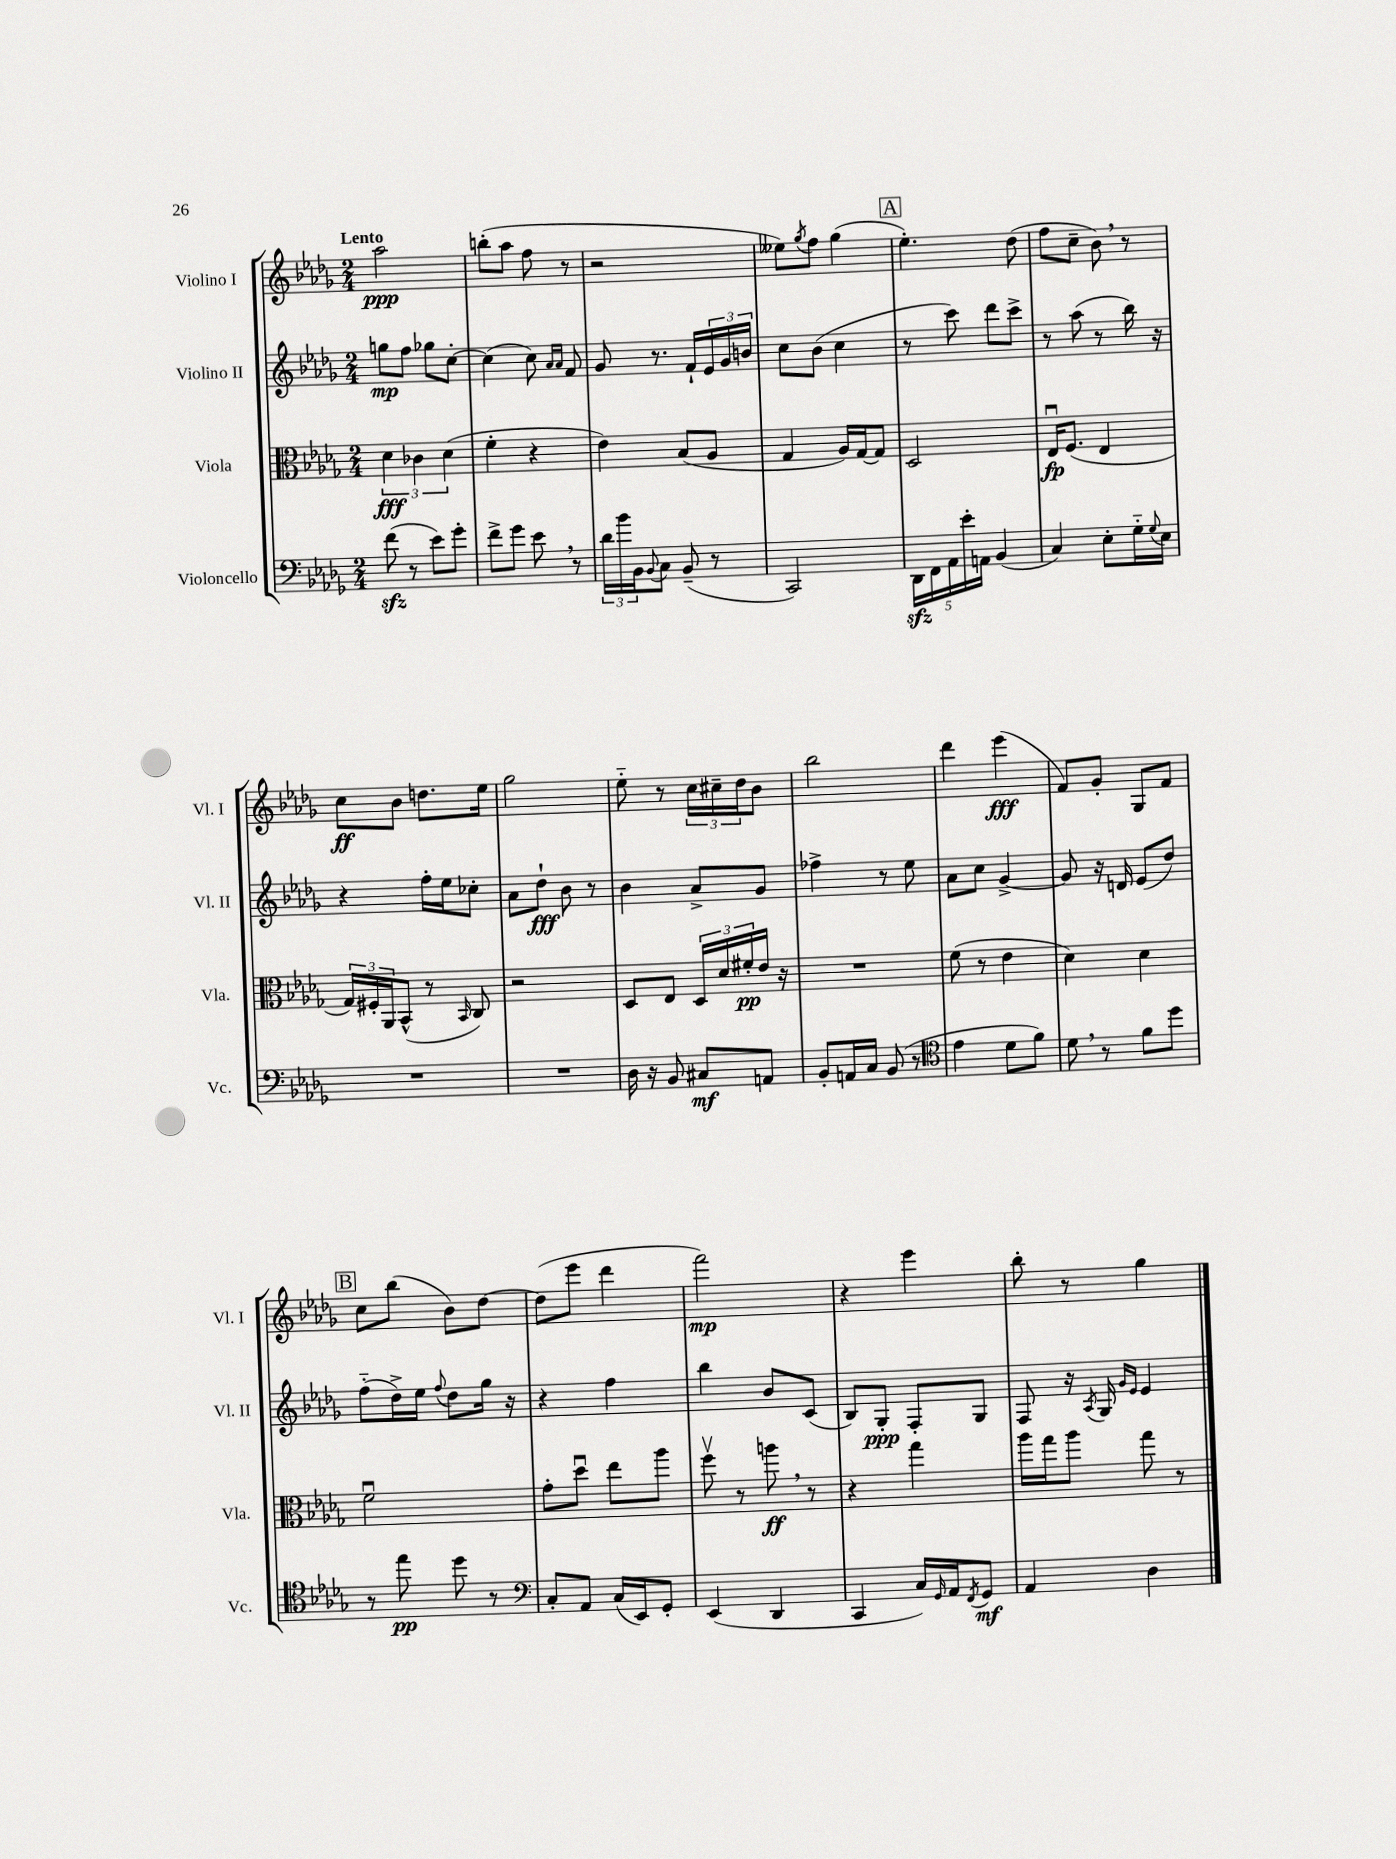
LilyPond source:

<<
\new StaffGroup <<
\new Staff = "s0" \with { instrumentName = "Violino I" shortInstrumentName = "Vl. I" } {
    \clef treble \key des \major \numericTimeSignature \time 2/4 \tempo "Lento"
    aes''2\ppp |
    b''8-.( aes''8 f''8 r8 |
    r2 |
    eeses''8) \acciaccatura { ges''8 } f''8 ges''4( |
    \mark \markup { \box "A" } ees''4.-.) des''8( |
    f''8 c''8-- bes'8) \breathe r8 |
    c''8\ff bes'8 d''8. ees''16 |
    ges''2 |
    ees''8-_ r8 \tuplet 3/2 { c''16 cis''16-- des''16 } bes'8 |
    bes''2 |
    des'''4 ees'''4\fff( |
    f'8) ges'8-. ges8 f'8 |
    \mark \markup { \box "B" } c''8 bes''8( bes'8) des''8~ |
    des''8( ees'''8 des'''4 |
    f'''2\mp) |
    r4 ees'''4 |
    bes''8-. r8 ges''4 \bar "|." |
}
\new Staff = "s1" \with { instrumentName = "Violino II" shortInstrumentName = "Vl. II" } {
    \clef treble \key des \major \numericTimeSignature \time 2/4
    g''8\mp f''8 ges''8 c''8~-. |
    c''4( c''8) \grace { aes'16 aes'16 } f'8 |
    ges'8 r8. f'16-! \tuplet 3/2 { ees'16 ges'16 b'16 } |
    c''8 bes'8( c''4 |
    \mark \markup { \box "A" } r8 c'''8) des'''8 c'''8-> |
    r8 aes''8( r8 bes''16) r16 |
    r4 f''16-. ees''16 ces''8-. |
    aes'8 des''8-!\fff bes'8 r8 |
    bes'4 aes'8-> ges'8 |
    fes''4-> r8 ees''8 |
    aes'8 c''8 ges'4~-> |
    ges'8 r16 d'16 ees'8( des''8) |
    \mark \markup { \box "B" } f''8-_( des''16->) ees''16 \appoggiatura { f''8 } des''8 ges''16 r16 |
    r4 f''4 |
    bes''4 bes'8 c'8( |
    bes8) ges8-.\ppp f8-. ges8 |
    f8 r16 \acciaccatura { aes8 } ges16 \grace { ges'16 ees'16 } ees'4 \bar "|." |
}
\new Staff = "s2" \with { instrumentName = "Viola" shortInstrumentName = "Vla." } {
    \clef alto \key des \major \numericTimeSignature \time 2/4
    \tuplet 3/2 { des'4\fff ces'4 des'4( } |
    f'4-. r4 |
    ees'4) bes8( aes8 |
    ges4 aes16) ges16~ ges8 |
    \mark \markup { \box "A" } des2 |
    ees16\downbow\fp f8.( ees4 |
    \tuplet 3/2 { ges16) fis16-. aes,16 } bes,8-^( r8 \grace { bes,16 } c8) |
    r2 |
    des8 ees8 \tuplet 3/2 { des16 des'16 fis'16-.\pp } ees'16 r16 |
    R2 |
    f'8( r8 ees'4 |
    des'4) des'4 |
    \mark \markup { \box "B" } f'2\downbow |
    ges'8-. des''8\downbow ees''8 aes''8 |
    f''8\upbow r8 a''8\ff \breathe r8 |
    r4 ges''4 |
    aes''16 ges''16 aes''8 ges''8 r8 \bar "|." |
}
\new Staff = "s3" \with { instrumentName = "Violoncello" shortInstrumentName = "Vc." } {
    \clef bass \key des \major \numericTimeSignature \time 2/4
    f'8\sfz( r8 ees'8) ges'8-. |
    f'8-> ges'8 ees'8 \breathe r8 |
    \tuplet 3/2 { des'16 bes'16 bes,16 } \appoggiatura { bes,8 } c8 bes,8--( r8 |
    c,2) |
    \mark \markup { \box "A" } \tuplet 5/4 { des,16\sfz f,16 aes,16 ees'16-. a,16 } bes,4( |
    c4) ees8-. ges16-_ \appoggiatura { ges8 } ees16 |
    R2 |
    R2 |
    des16 r16 bes,8 cis8\mf a,8 |
    bes,8-. a,16 c16 bes,8( r8 |
    \clef tenor ees'4 des'8 f'8) |
    des'8 \breathe r8 f'8 des''8 |
    \mark \markup { \box "B" } r8 ees''8\pp des''8 r8 |
    \clef bass c8-. aes,8 c16( ees,16) ges,8-. |
    ees,4( des,4 |
    c,4 c16) \grace { ges,16 } aes,16 \acciaccatura { f,8 } ges,8\mf |
    aes,4 des4 \bar "|." |
}
>>
>>
\layout { \context { \Score \remove "Bar_number_engraver" } }
